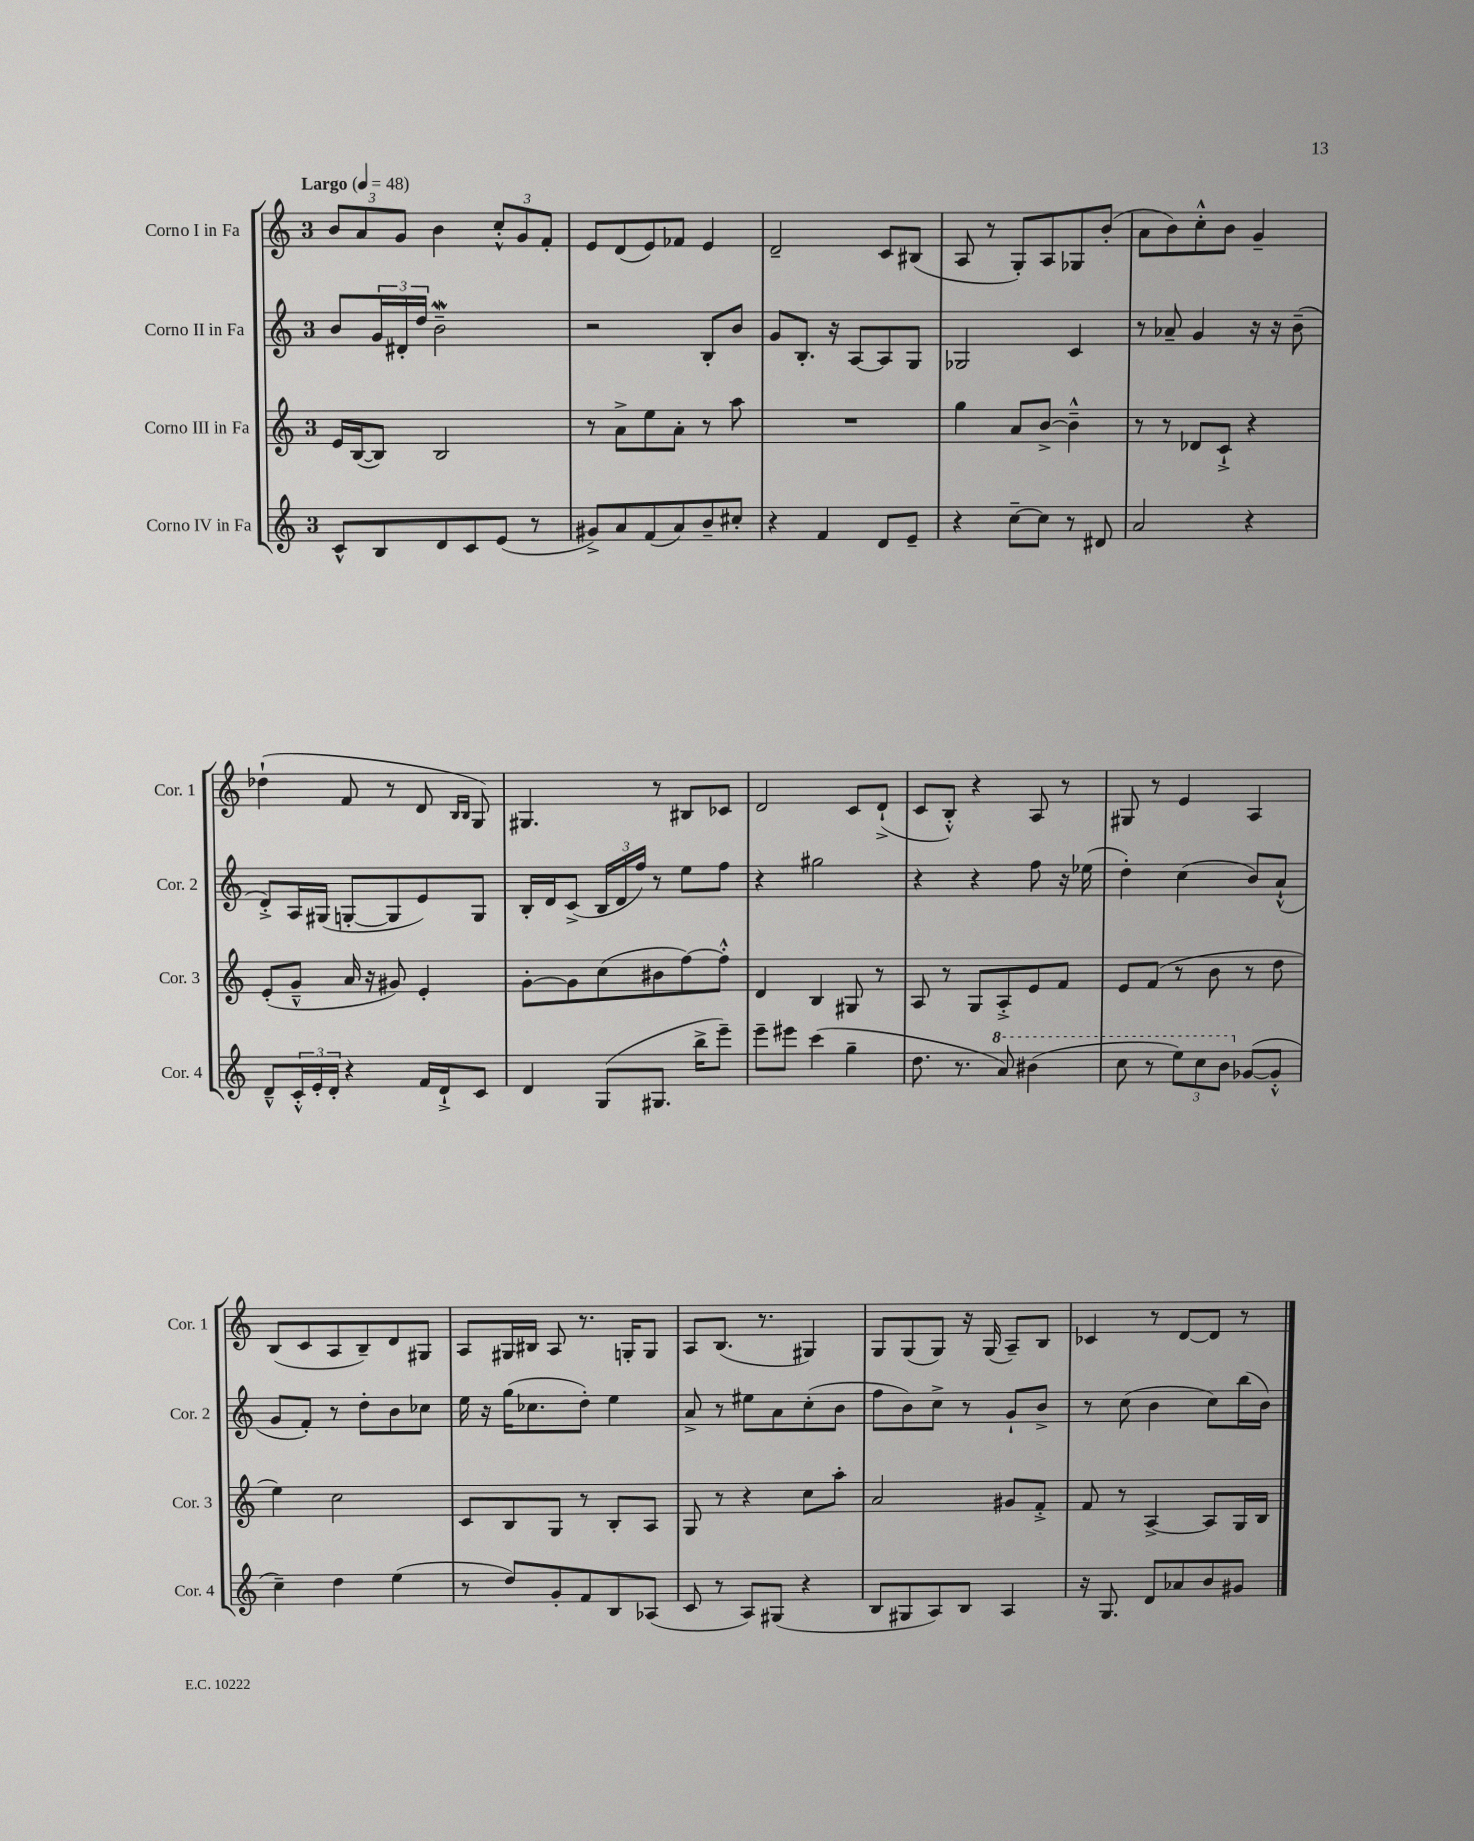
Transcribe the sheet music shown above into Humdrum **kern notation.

**kern	**kern	**kern	**kern
*staff4	*staff3	*staff2	*staff1
*clefG2	*clefG2	*clefG2	*clefG2
*k[]	*k[]	*k[]	*k[]
*M3/4	*M3/4	*M3/4	*M3/4
*MM48	*MM48	*MM48	*MM48
8c^^/L	16e/LL	8b/L	12b/L
.	([16B/J	.	.
.	.	.	12a/
8B/	8B/]J)	24g/L	.
.	.	24d#'/	12g/J
.	.	24dd/JJ	.
8d/	2B/	2b~\	4b\
8c/	.	.	.
(8e/J	.	.	12cc'^^/L
.	.	.	12g/
8r	.	.	.
.	.	.	12f'/J
=	=	=	=
8g#^/L)	8r	2r	8e/L
8a/	8a^\L	.	(8d/
(8f/	8ee\	.	8e/)
8a/)	8a'\J	.	8f-/J
8b~/	8r	8B'/L	4e/
8cc#'/J	8aa\	8b/J	.
=	=	=	=
4r	2.r	8g/L	2d~/
.	.	8.B'/J	.
4f/	.	.	.
.	.	16r	.
.	.	[8A/L	.
8d/L	.	8A/]	8c/L
8e~/J	.	8G/J	(8B#/J
=	=	=	=
4r	4gg\	2G-/	8A/
.	.	.	8r
[8cc~\L	8a/L	.	8G'/L)
8cc\]J	[8b^/J	.	8A/
8r	4b~^^\]	4c/	8G-/
8d#/	.	.	(8b'/J
=	=	=	=
2a/	8r	8r	8a\L
.	8r	8a-~/	8b\)
.	8d-/L	4g/	8cc'^^\
.	8c`^/J	.	8b\J
4r	4r	16r	4g~/
.	.	16r	.
.	.	(8b~\	.
=	=	=	=
8d~^^/L	(8e'/L	8d'^/L)	(4dd-`\
24c'^^/L	8g~^^/J	16A/L	.
24e'/	.	.	.
.	.	(16G#/JJ	.
24d'/JJ	.	.	.
4r	16a/	[8G'/L	8f/
.	16r	.	.
.	8g#/)	8G/]	8r
16f/LL	4e'/	8e/)	8d/
16d`^/J	.	.	.
.	.	.	16qqB/LL
.	.	.	16qqB/JJ
8c/J	.	8G/J	8G/)
=	=	=	=
4d/	[8g'\L	16B'/LL	4.G#/
.	.	16d/J	.
.	8g\]	(8c^/J	.
(8G/L	(8cc\	24B/LL	.
.	.	24d/	.
.	.	24ff/JJ)	.
8.G#/J	8b#\	8r	8r
.	[8ff\)	8ee\L	8B#/L
16bb^\LK	.	.	.
8eee~\J)	8ff'^^\]J	8ff\J	8c-/J
=	=	=	=
8eee~\L	4d/	4r	2d/
8eee#\J	.	.	.
(4ccc\	4B/	2gg#\	.
4gg~\	8G#/	.	8c/L
.	8r	.	(8d`^/J
=	=	=	=
8.dd\	8A/	4r	8c/L
.	8r	.	8B'^^/J)
8.r	.	.	.
.	8G/L	4r	4r
8aa/)	8A'^/	.	.
(4bb#\	8e/	8ff\	8A/
.	8f/J	16r	8r
.	.	(16ee-\	.
=	=	=	=
8ccc\	8e/L	4dd'\)	8G#/
8r	(8f/J	.	8r
12eee\L)	8r	(4cc\	4e/
12ccc\	.	.	.
.	8b\	.	.
12bb\J	.	.	.
([8g-/L	8r	8b/L)	4A/
8g-'^^/]J	8dd\	(8a`^^/J	.
=	=	=	=
4cc~\)	4ee\)	8g/L	(8B/L
.	.	8f'/J)	8c/
4dd\	2cc\	8r	8A/
.	.	8dd'\L	8B~/)
(4ee\	.	8b\	8d/
.	.	8cc-\J	8G#/J
=	=	=	=
8r	8c/L	16ee\	8A/L
.	.	16r	.
8dd/L)	8B/	(16gg\LK	16G#/L
.	.	8.cc-\	16B#/JJ
8g'/	8G/J	.	8A/
8f/	8r	8dd'\J)	8.r
8B/	8B'/L	4ee\	.
.	.	.	16G'/LK
(8A-/J	8A/J	.	8G/J
=	=	=	=
8c/	8G/	8a^/	8A/L
8r	8r	8r	(8.B/J
8A/L)	4r	8ee#\L	.
.	.	.	8.r
(8G#/J	.	8a\	.
4r	8cc\L	(8cc'\	4G#/)
.	8aa'\J	8b\J	.
=	=	=	=
8B/L	2a/	8ff\L	8G/L
8G#/	.	8b\)	(8G/
8A/)	.	8cc^\J	8G/J)
8B/J	.	8r	16r
.	.	.	(16G/
4A/	8g#/L	8g`/L	8A~/L)
.	8f'^/J	8b^/J	8B/J
=	=	=	=
16r	8f/	8r	4c-/
8.G/	.	.	.
.	8r	(8cc\	.
8d/L	[4A^/	4b\	8r
8a-/	.	.	[8d/L
8b/	8A/]L	8cc\L)	8d/]J
8g#/J	16G/L	(16bb\L	8r
.	16B/JJ	16b\JJ)	.
==	==	==	==
*-	*-	*-	*-
